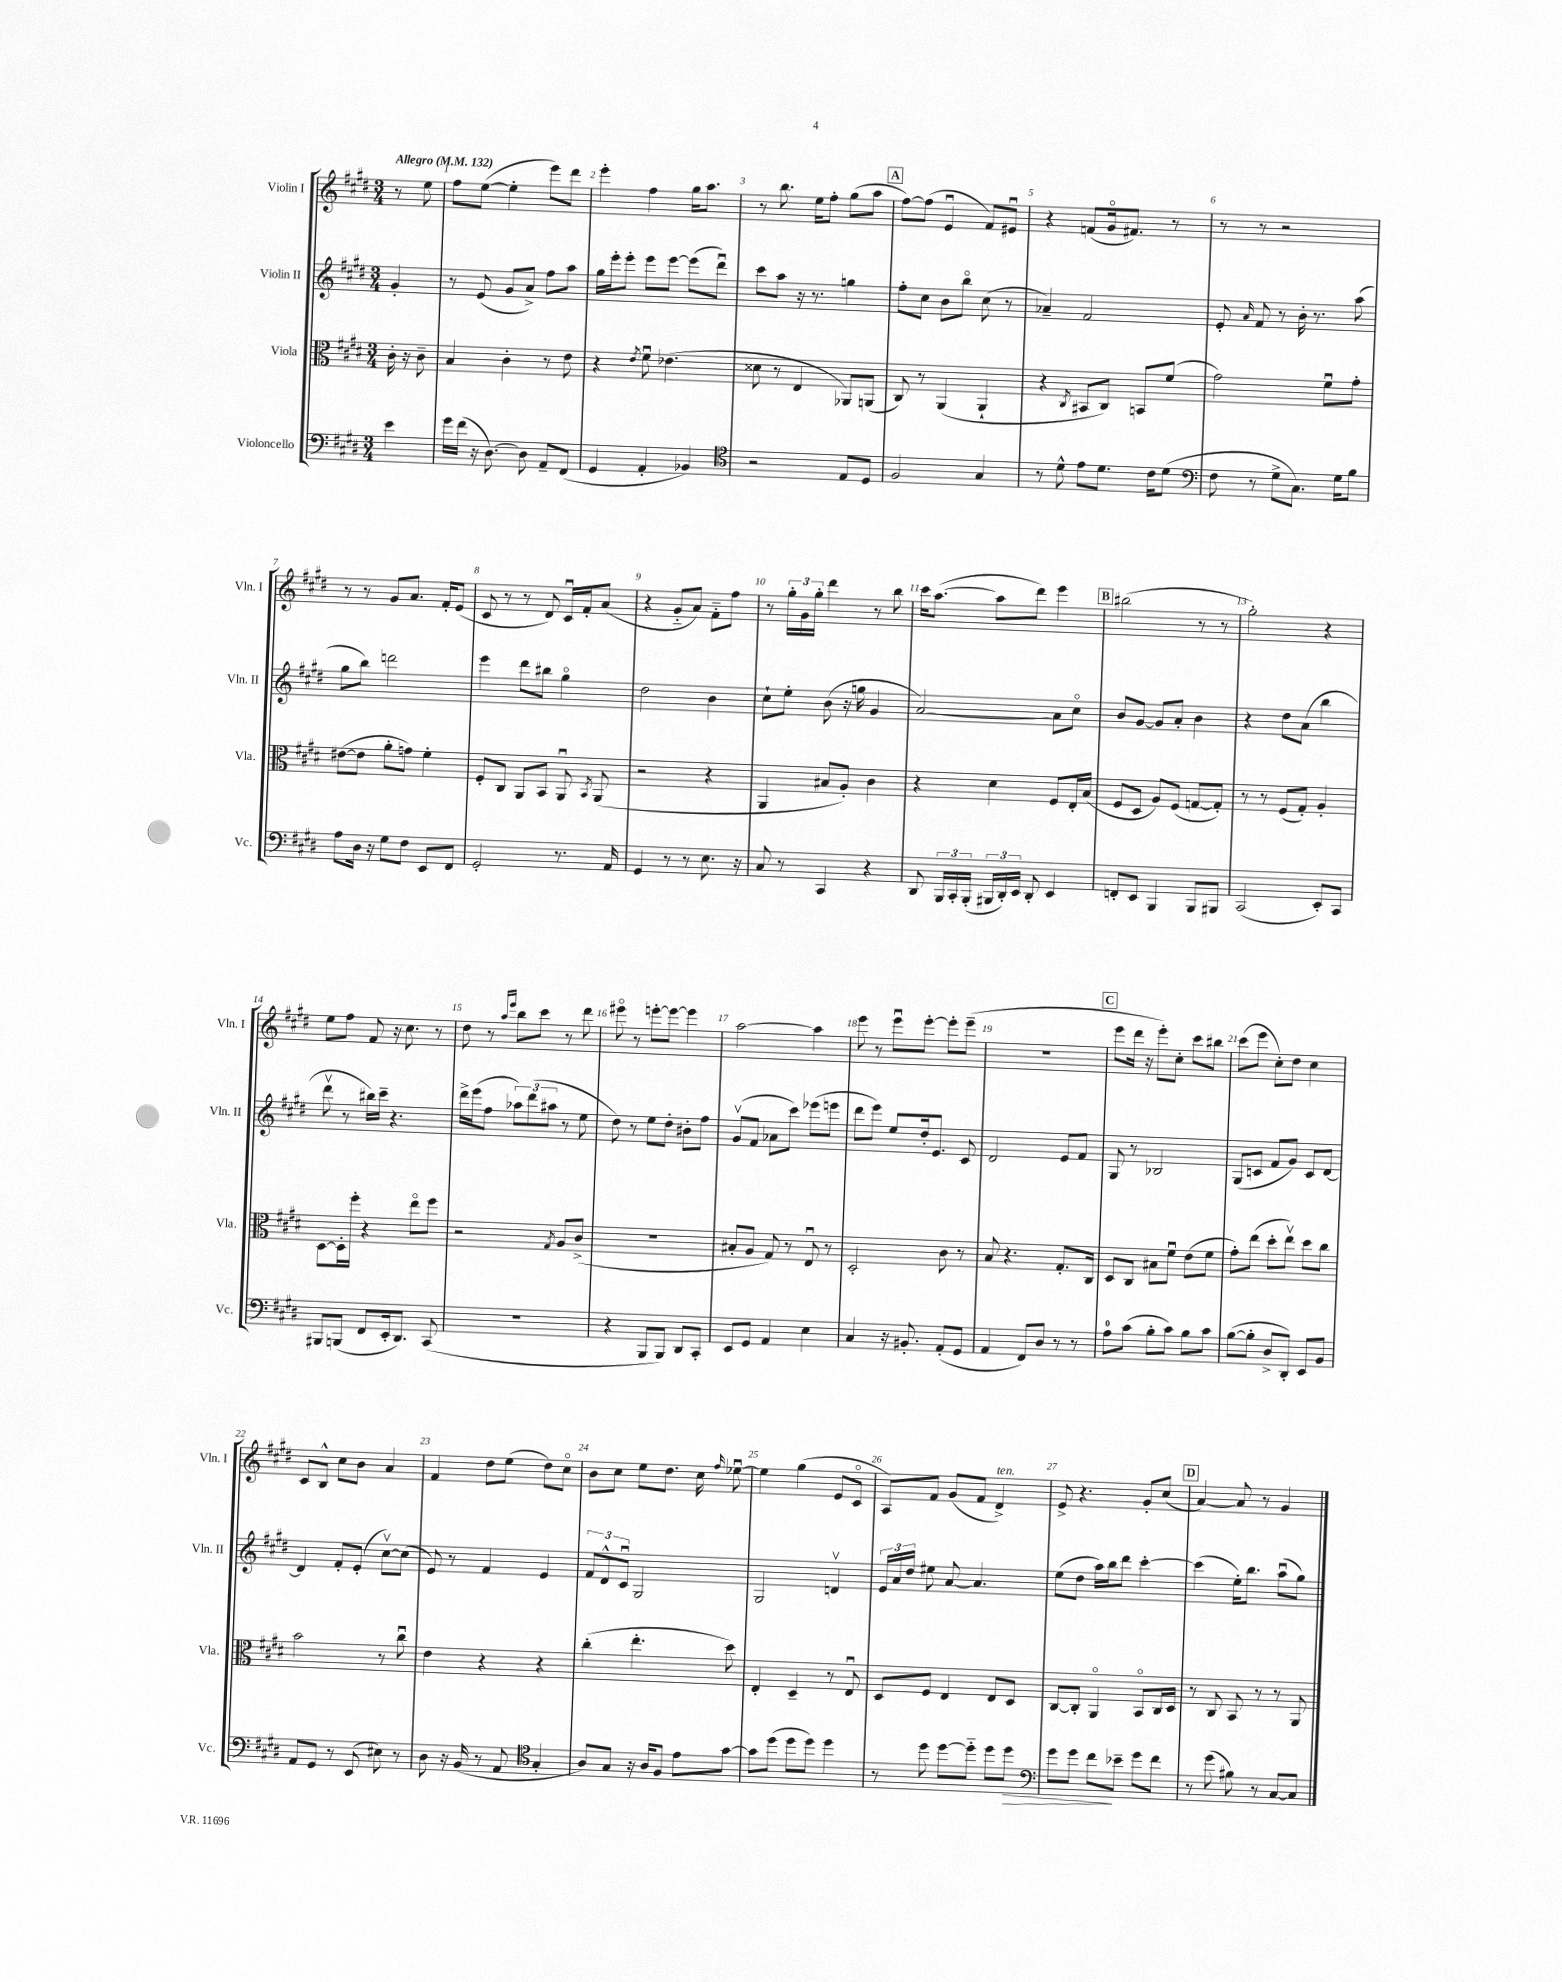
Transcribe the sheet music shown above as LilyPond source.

<<
\new StaffGroup <<
\new Staff = "s0" \with { instrumentName = "Violin I" shortInstrumentName = "Vln. I" } {
    \clef treble \key e \major \numericTimeSignature \time 3/4 \partial 4 \tempo "Allegro" 4 = 132
    \autoBeamOff r8 e''8 |
    fis''8[ e''8]~( e''4-. e'''8[) dis'''8] |
    e'''4-. fis''4 gis''16[ a''8.] |
    r8 b''8. e''16[ fis''8]-. gis''8[( a''8] |
    \mark \markup { \box "A" } fis''8[~) fis''8]( e'4\downbow fis'8[) eis'8]\downbow |
    r4 f'8[( gis'16\flageolet fis'8.]) r8 |
    r8 r8 r2 |
    r8 r8 gis'8[ a'8.] fis'16[-. e'8]( |
    cis'8 r8 r8 dis'8) cis'16[\downbow fis'16-. a'8]( |
    r4 gis'8[-_ a'8]) fis'8[-_ fis''8] |
    r8 \tuplet 3/2 { gis''16[-. gis'16 gis''16]-. } dis'''4 r8 b''8 |
    cis'''16[ a''8.]~( a''8[ dis'''8]) e'''4 |
    \mark \markup { \box "B" } bis''2( r8 r8 |
    gis''2-.) r4 |
    e''8[ fis''8] fis'8 r16 cis''8. r8 |
    dis''8 r8 \grace { a''16[ e'''16] } b''8[ cis'''8] r8 dis'''8 |
    eis'''8\flageolet r8 e'''8[~-. e'''8]~ e'''4 |
    a''2~ a''4 |
    e'''8 r8 e'''8[\downbow e'''8]~-. e'''8[-. e'''8]--( |
    R2. |
    \mark \markup { \box "C" } e'''8[ dis'''16] r16 e'''8[-.) cis''8]-. cis'''8[ bis''8] |
    cis'''8[( e'''8] cis''8[-.) dis''8] cis''4 |
    cis'8[ b8]-^ cis''8[ b'8] a'4 |
    fis'4 dis''8[ e''8]( dis''8[) cis''8]\flageolet |
    b'8[ cis''8] e''8[ dis''8.] cis''16 \grace { fis''16 } ees''8~\downbow |
    ees''4 gis''4( e'8[ cis'8]\flageolet |
    a8[) fis'8] gis'8[( fis'8] dis'4->^\markup { \italic "ten." }) |
    e'8-> r4. gis'8[-. cis''8]( |
    \mark \markup { \box "D" } a'4~) a'8 r8 gis'4 \bar "|." |
}
\new Staff = "s1" \with { instrumentName = "Violin II" shortInstrumentName = "Vln. II" } {
    \clef treble \key e \major \numericTimeSignature \time 3/4 \partial 4
    \autoBeamOff gis'4-. |
    r8 e'8( gis'8[ a'8]->) fis''8[ a''8] |
    gis''16[ e'''16-. e'''8]-. e'''8[ e'''8]~ e'''8[( dis'''8]\downbow) |
    cis'''8[ a''8] r16 r8. g''4 |
    \mark \markup { \box "A" } fis''8[-. cis''8] b'8[ b''8]\flageolet cis''8( r8 |
    aes'4--) fis'2 |
    e'8-. \grace { a'16 } fis'8 r8 b'16-. r8. a''8( |
    gis''8[ b''8]) d'''2 |
    e'''4 dis'''8[ bis''8] gis''4\flageolet |
    dis''2 b'4 |
    cis''8[-! e''8]-. b'8( r16 g''16 gis'4 |
    a'2~) a'8[ cis''8]\flageolet |
    \mark \markup { \box "B" } b'8[ gis'8]~ gis'8[ a'8]-. b'4 |
    r4 dis''8[ a'8]( b''4 |
    dis'''8\upbow r8 bis''16[) cis'''16]-- r4. |
    dis'''16[-> e'''16( fis''8] \tuplet 3/2 { aes''8[) dis'''8( ais''8] } r8 e''8 |
    dis''8) r8 e''8[ dis''8]-. bis'8[-. fis''8] |
    gis'8[\upbow( fis'8] aes'8[ cis'''8]) ees'''8[( e'''8] |
    dis'''8[ e'''8]) e''8[ dis''16-. e'8.] cis'8 |
    dis'2 e'8[ fis'8] |
    \mark \markup { \box "C" } gis8 r8 bes2 |
    gis8[( c'8] fis'8[ gis'8]) c'8[ dis'8]~ |
    dis'4 fis'8[-. e'8]-.( cis''8[~\upbow) cis''8]( |
    e'8) r8 fis'4 e'4 |
    \tuplet 3/2 { fis'8[ dis'8-^ cis'8]\downbow } gis2 |
    gis2 d'4\upbow |
    \tuplet 3/2 { e'16[ a'16 dis''16] } eis''8 a'8~ a'4. |
    e''8[( dis''8] a''16[) b''16 dis'''8] cis'''4~-. |
    \mark \markup { \box "D" } cis'''4( e''16[-.) b''8.] a''8[\downbow( gis''8]) \bar "|." |
}
\new Staff = "s2" \with { instrumentName = "Viola" shortInstrumentName = "Vla." } {
    \clef alto \key e \major \numericTimeSignature \time 3/4 \partial 4
    \autoBeamOff cis'16-. r16 cis'8-- |
    b4 cis'4-. r8 e'8 |
    r4 \acciaccatura { e'8 } fis'8\downbow ees'4.( |
    disis'8 r8 e4 aes,8[) a,8]( |
    \mark \markup { \box "A" } cis8) r8 a,4( a,4-! |
    r4 \acciaccatura { cis8 } bis,8[ cis8]) b,8[ fis'8]( |
    gis'2) fis'8[\downbow gis'8]-. |
    eis'8[~( eis'8] a'8[-. g'8]) fis'4-. |
    fis8[-. cis8] a,8[ b,8] a,8\downbow \acciaccatura { b,8 } a,8( |
    r2 r4 |
    a,4 bis8[ a8]-.) cis'4 |
    r4 dis'4 fis8[ e16-. b16]( |
    \mark \markup { \box "B" } fis8[ dis8] a8[) fis8]( g8[~ g8]-.) |
    r8 r8 fis8[( gis8]-.) a4-. |
    dis8[~ dis16-. fis''16]-. r4 e''8[\flageolet fis''8] |
    r2 \acciaccatura { gis8 } a8[ cis'8]->( |
    R2. |
    bis8[-. a8] gis8) r8 e8\downbow r8 |
    dis2-. cis'8 r8 |
    b8 r4. gis8.[-. cis16] |
    \mark \markup { \box "C" } dis8[ cis8] bis8[ fis'8]\downbow e'8[( fis'8] |
    gis'8[-.) e''8]( dis''8[-. e''8]\upbow) dis''8[ cis''8] |
    b'2 r8 cis''8\downbow |
    e'4 r4 r4 |
    cis''4-.( e''4.-. dis''8) |
    e4-. dis4-- r8 e8\downbow |
    dis8[ fis8] e4 e8[ dis8] |
    cis8[~ cis8]-. a,4\flageolet b,8[\flageolet cis16 dis16] |
    \mark \markup { \box "D" } r8 cis8 b,8 r8 r8 a,8 \bar "|." |
}
\new Staff = "s3" \with { instrumentName = "Violoncello" shortInstrumentName = "Vc." } {
    \clef bass \key e \major \numericTimeSignature \time 3/4 \partial 4
    \autoBeamOff e'4 |
    gis'16[ fis'16]( r16 dis8.~) dis8 a,8[-- fis,8]( |
    gis,4 a,4-. bes,4) |
    \clef tenor r2 e8[ dis8] |
    \mark \markup { \box "A" } fis2 gis4 |
    r8 dis'8-^ e'8[ dis'8.] cis'16[ dis'8]( |
    \clef bass fis8 r8 gis8[-> cis8.]) gis16[ b8] |
    a8[ dis16] r16 gis8[ fis8] e,8[ fis,8] |
    gis,2-. r8. a,16 |
    gis,4 r8 r8 e8. r16 |
    cis8 r8 cis,4 r4 |
    dis,8 \tuplet 3/2 { b,,16[ cis,16-. b,,16]-.( } \tuplet 3/2 { bis,,16[ dis,16-.) e,16] } dis,8-. e,4 |
    \mark \markup { \box "B" } f,8[-. e,8] b,,4 b,,8[ bis,,8] |
    cis,2( e,8[-.) cis,8] |
    bis,,8[ b,,8]( fis,8[ e,16-. dis,8.]) cis,8( |
    R2. |
    r4 b,,8[ b,,8]) dis,8[ cis,8]-. |
    e,8[ gis,8] a,4 e4 |
    cis4 r16 bis,8.-. a,8[-.( gis,8] |
    a,4 fis,8[) dis8] r8 r8 |
    \mark \markup { \box "C" } a8[-0 cis'8]( b8[-. cis'8]) b8[ cis'8] |
    b8[~( b8]-. dis8[-> dis,8]-.) e,8[ b,8] |
    a,8[ gis,8] r8 e,8( eis8) r8 |
    dis8 r16 b,16( r8 a,8 \clef tenor gis4-. |
    a8[) gis8] r16 a16[ fis8] e'8[ gis'8]~ |
    gis'8[ dis''8]( dis''8[ dis''8]) dis''4 |
    r8 dis''8 dis''8[~ dis''8]-_ dis''8[ dis''8]\> |
    \clef bass gis'8[ gis'8] fis'8[\! ees'8]-- gis'8[ fis'8] |
    \mark \markup { \box "D" } r8 gis'8( bis8) r8 cis8[~ cis8] \bar "|." |
}
>>
>>
\layout { \context { \Score \override BarNumber.break-visibility = ##(#f #t #t) barNumberVisibility = #all-bar-numbers-visible } }
